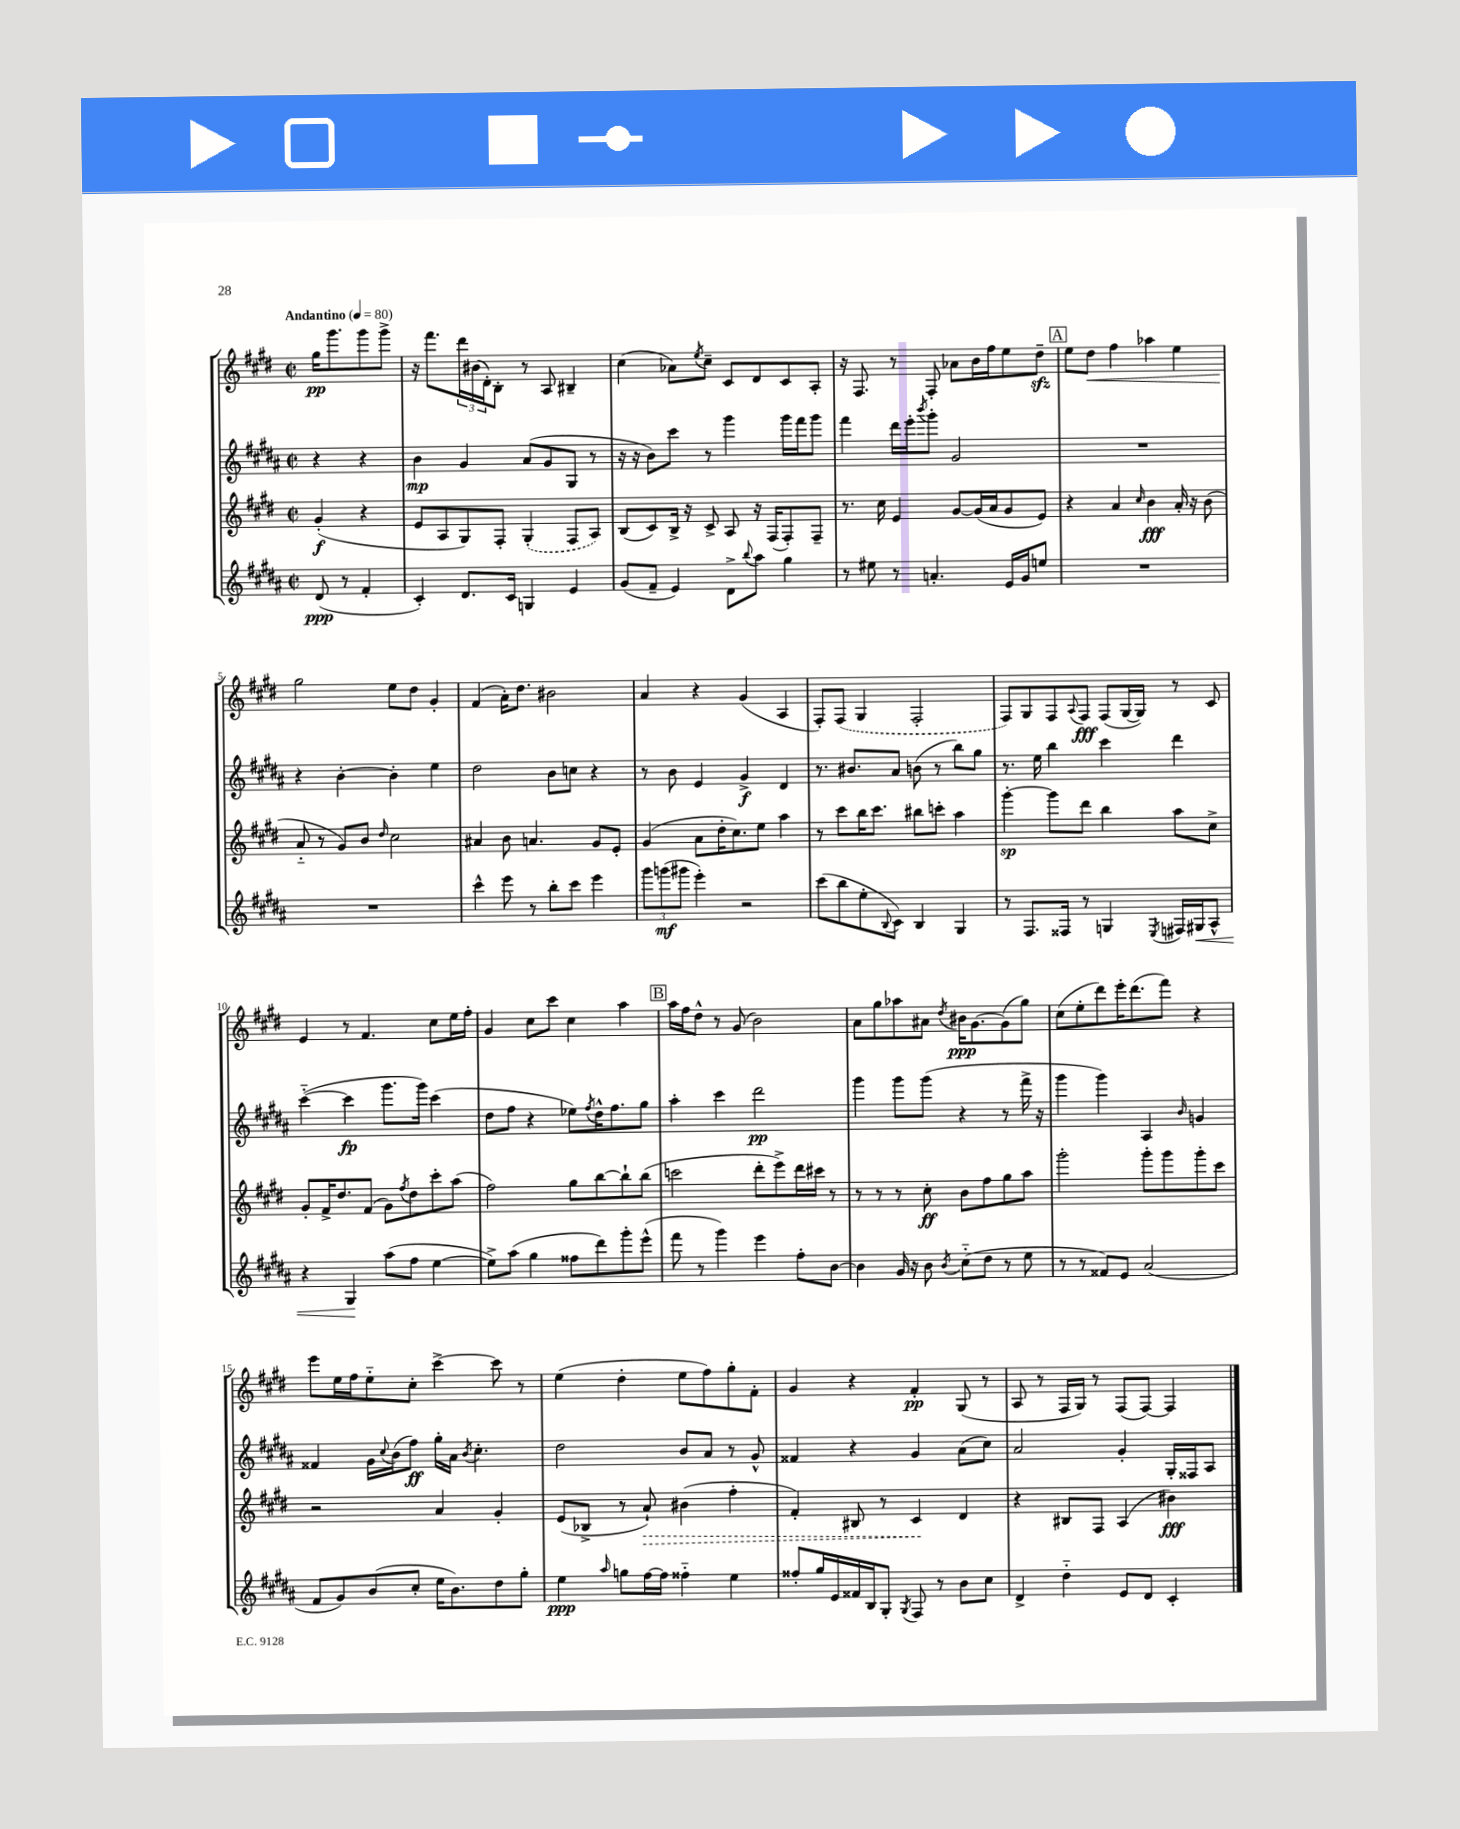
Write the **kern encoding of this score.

**kern	**kern	**kern	**kern
*staff4	*staff3	*staff2	*staff1
*clefG2	*clefG2	*clefG2	*clefG2
*k[f#c#g#d#a#]	*k[f#c#g#d#]	*k[f#c#g#d#a#]	*k[f#c#g#d#]
*M2/2	*M2/2	*M2/2	*M2/2
*met(c|)	*met(c|)	*met(c|)	*met(c|)
*MM80	*MM80	*MM80	*MM80
(8d#	(4g#'	4r	16gg#
.	.	.	8.ggg#
8r	.	.	.
4f#'	4r	4r	8ggg#
.	.	.	8ggg#^
=	=	=	=
4c#')	8e	4b	16r
.	.	.	8.fff#
.	8A	.	.
8.d#	8G#)	4g#	24ddd#
.	.	.	(24b#
.	.	.	24d#')
.	8F#'	.	8B'
16c#	.	.	.
4G	(4G#'	(8a#	8r
.	.	8g#	8A
4e	8F#	8G#	4B#~
.	8A)	8r	.
=	=	=	=
(8g#	(8B	16r	(4cc#
.	.	16r	.
8f#~	8c#)	8b)	.
4e)	16B^	8ccc#	8a-)
.	16r	.	.
.	.	.	8qee
.	8c#^	8r	8cc#~
8d#^	8A	4ggg#	8c#
8qqbb	.	.	.
8aa#	16r	.	8d#
.	(16F#	.	.
4gg#	8F#')	16ggg#	8c#
.	.	16fff#	.
.	8F#~	8ggg#	8A'
=	=	=	=
8r	8.r	4fff#	16r
.	.	.	8.F#
8ee#	.	.	.
.	16cc#	.	.
8r	4e	16ddd#	8r
.	.	16eee'	.
.	.	8qbbb	.
4.a'	.	8ggg#'	8F#'
.	[8g#	2g#	8a-
.	(16g#]	.	16b
.	16a	.	16ff#
16e	8g#	.	8ee
16g#	.	.	.
8ee	8e)	.	8dd#~
=	=	=	=
1r	4r	1r	8ee
.	.	.	8dd#
.	4a	.	4ff#
.	16qqcc#	.	.
.	4b	.	4aa-
.	16a'	.	4ee
.	16r	.	.
.	(8b	.	.
=	=	=	=
1r	8a'~	4r	2gg#
.	8r	.	.
.	8g#)	[4b'	.
.	8b	.	.
.	16qqdd#	.	.
.	2cc#	4b']	8ee
.	.	.	8dd#
.	.	4ee	4g#'
=	=	=	=
4ccc#^^	4a#	2dd#	(4f#
8eee	8b	.	16a')
.	.	.	8.dd#
8r	4.a	.	.
8bb'	.	8b	2b#
8ccc#	.	8cc	.
4eee	8g#	4r	.
.	8e'	.	.
=	=	=	=
12ggg#	(4g#	8r	4a
(12ggg	.	.	.
.	.	8b	.
12ggg#	.	.	.
4eee')	8a	4e	4r
.	16dd#'	.	.
.	8.cc#)	.	.
2r	.	4g#^	(4g#
.	8ee	.	.
.	4aa	4d#	4A
=	=	=	=
(8ccc#	8r	8.r	8F#')
8bb	8ccc#	.	(8F#
.	.	8.b#	.
8ee'	16bb	.	4G#
.	8.ccc#	.	.
8qqB	.	.	.
8c#)	.	8a#	.
4B	8bb#	(8b	2F#'
.	8ccc'	8r	.
4G#	4aa	8bb)	.
.	.	8gg#	.
=	=	=	=
8r	[4ggg#'	8.r	8F#)
8.F#	.	.	8G#
.	.	16ee	.
.	8ggg#]	4bb	8F#
16F##	.	.	.
.	.	.	8qqA
8r	8ddd#	.	8F#
4G	4bb	4ccc#	(8F#
.	.	.	[16G#
.	.	.	16G#])
8qE	.	.	.
16F#	8aa	4ddd#	8r
16G#	.	.	.
8A#^^	8cc#^	.	8c#
=	=	=	=
4r	8g#'	([4ccc#'~	4e
.	16f#^	.	.
.	8.dd#	.	.
4G#	.	4ccc#]	8r
.	(8f#	.	4.f#
(8aa#	8g#)	8.ggg#	.
.	8qff#	.	.
8ff#	8dd#	.	.
.	.	16ggg#)	.
[4ee	8ccc#'	(4ccc#	8cc#
.	(8aa	.	16ee
.	.	.	16ff#'
=	=	=	=
8ee^])	2ff#)	8dd#	4g#
(8aa#	.	8ff#	.
4gg#	.	4r	8cc#
.	.	.	8ccc#
8ff##	8gg#	8ee-)	4cc#
.	.	8qff#	.
8ddd#)	[8bb	16dd#^^	.
.	.	8.ff#	.
8ggg#'	8bb`]	.	4aa
(8eee^^	(8bb	8gg#	.
=	=	=	=
8fff#	2ccc	4aa#'	16aa
.	.	.	16ff#
8r	.	.	8dd#^^
4ggg#)	.	4ccc#	8r
.	.	.	(8g#
4eee	8ddd#'	2ddd#	2b)
.	8eee^)	.	.
8ff#'	16ddd#	.	.
.	16ccc#	.	.
[8b	8r	.	.
=	=	=	=
4b]	8r	4ggg#	8a
.	8r	.	8gg#
16g#	8r	8ggg#	8aa-
16r	.	.	.
8b	8cc#'	(8ggg#	8a#
8qb	.	.	8qdd#
(8cc#'~	8b	4r	16b#
.	.	.	[8.g#
8dd#	8ff#	.	.
8r	8gg#	8r	(8g#]
8ee	8aa	16fff#^	8gg#)
.	.	16r	.
=	=	=	=
8r	2ggg#'	4ggg#	(8cc#
8r	.	.	8ee'
8f##)	.	4ggg#)	8ddd#)
8e	.	.	16eee'
.	.	.	(8.ddd#
(2a#	8ggg#'	4A#	.
.	8ggg#	.	8fff#)
.	.	16qqb	.
.	8ggg#'	4g	4r
.	8ccc#	.	.
=	=	=	=
8f#	2r	4f##	8eee
8g#)	.	.	16ee
.	.	.	16ff#
(8b	.	16g#	8ee'~
.	.	8qqcc#	.
.	.	(16b	.
8cc#'	.	8ff#)	8cc#'
16ee	4a	16gg#'	[4ccc#^
8.b)	.	16a#	.
.	.	8qb	.
.	.	4.cc#'	.
8dd#	4g#'	.	8ccc#]
8gg#'	.	.	8r
=	=	=	=
4ee	(8e	2dd#	(4ee
.	8B-^	.	.
16qqaa#	.	.	.
8gg	8r	.	4dd#'
[16ff#	8a`)	.	.
16ff#]	.	.	.
4ff##'~	(4b#	8b	8ee
.	.	8a#	8ff#)
4ee	4ff#'	8r	8gg#'
.	.	8g#^^	8f#'
=	=	=	=
8ff##'	4f#')	4f##	4g#
16gg#	.	.	.
16e	.	.	.
16f##	8B#	4r	4r
16B	.	.	.
8G#'	8r	.	.
8qG#	.	.	.
8F#	4c#	4g#	4f#'
8r	.	.	.
8b	4d#	(8a#	(8G#
8cc#	.	8cc#)	8r
=	=	=	=
4d#^	4r	2a#	8A
.	.	.	8r
4dd#'~	8B#	.	16F#
.	.	.	16G#)
.	8F#	.	8r
8e	(4A	4g#'	(8F#
8d#	.	.	[8F#)
4c#'	4b#)	16G#'	4F#]
.	.	16F##	.
.	.	8A#	.
==	==	==	==
*-	*-	*-	*-
